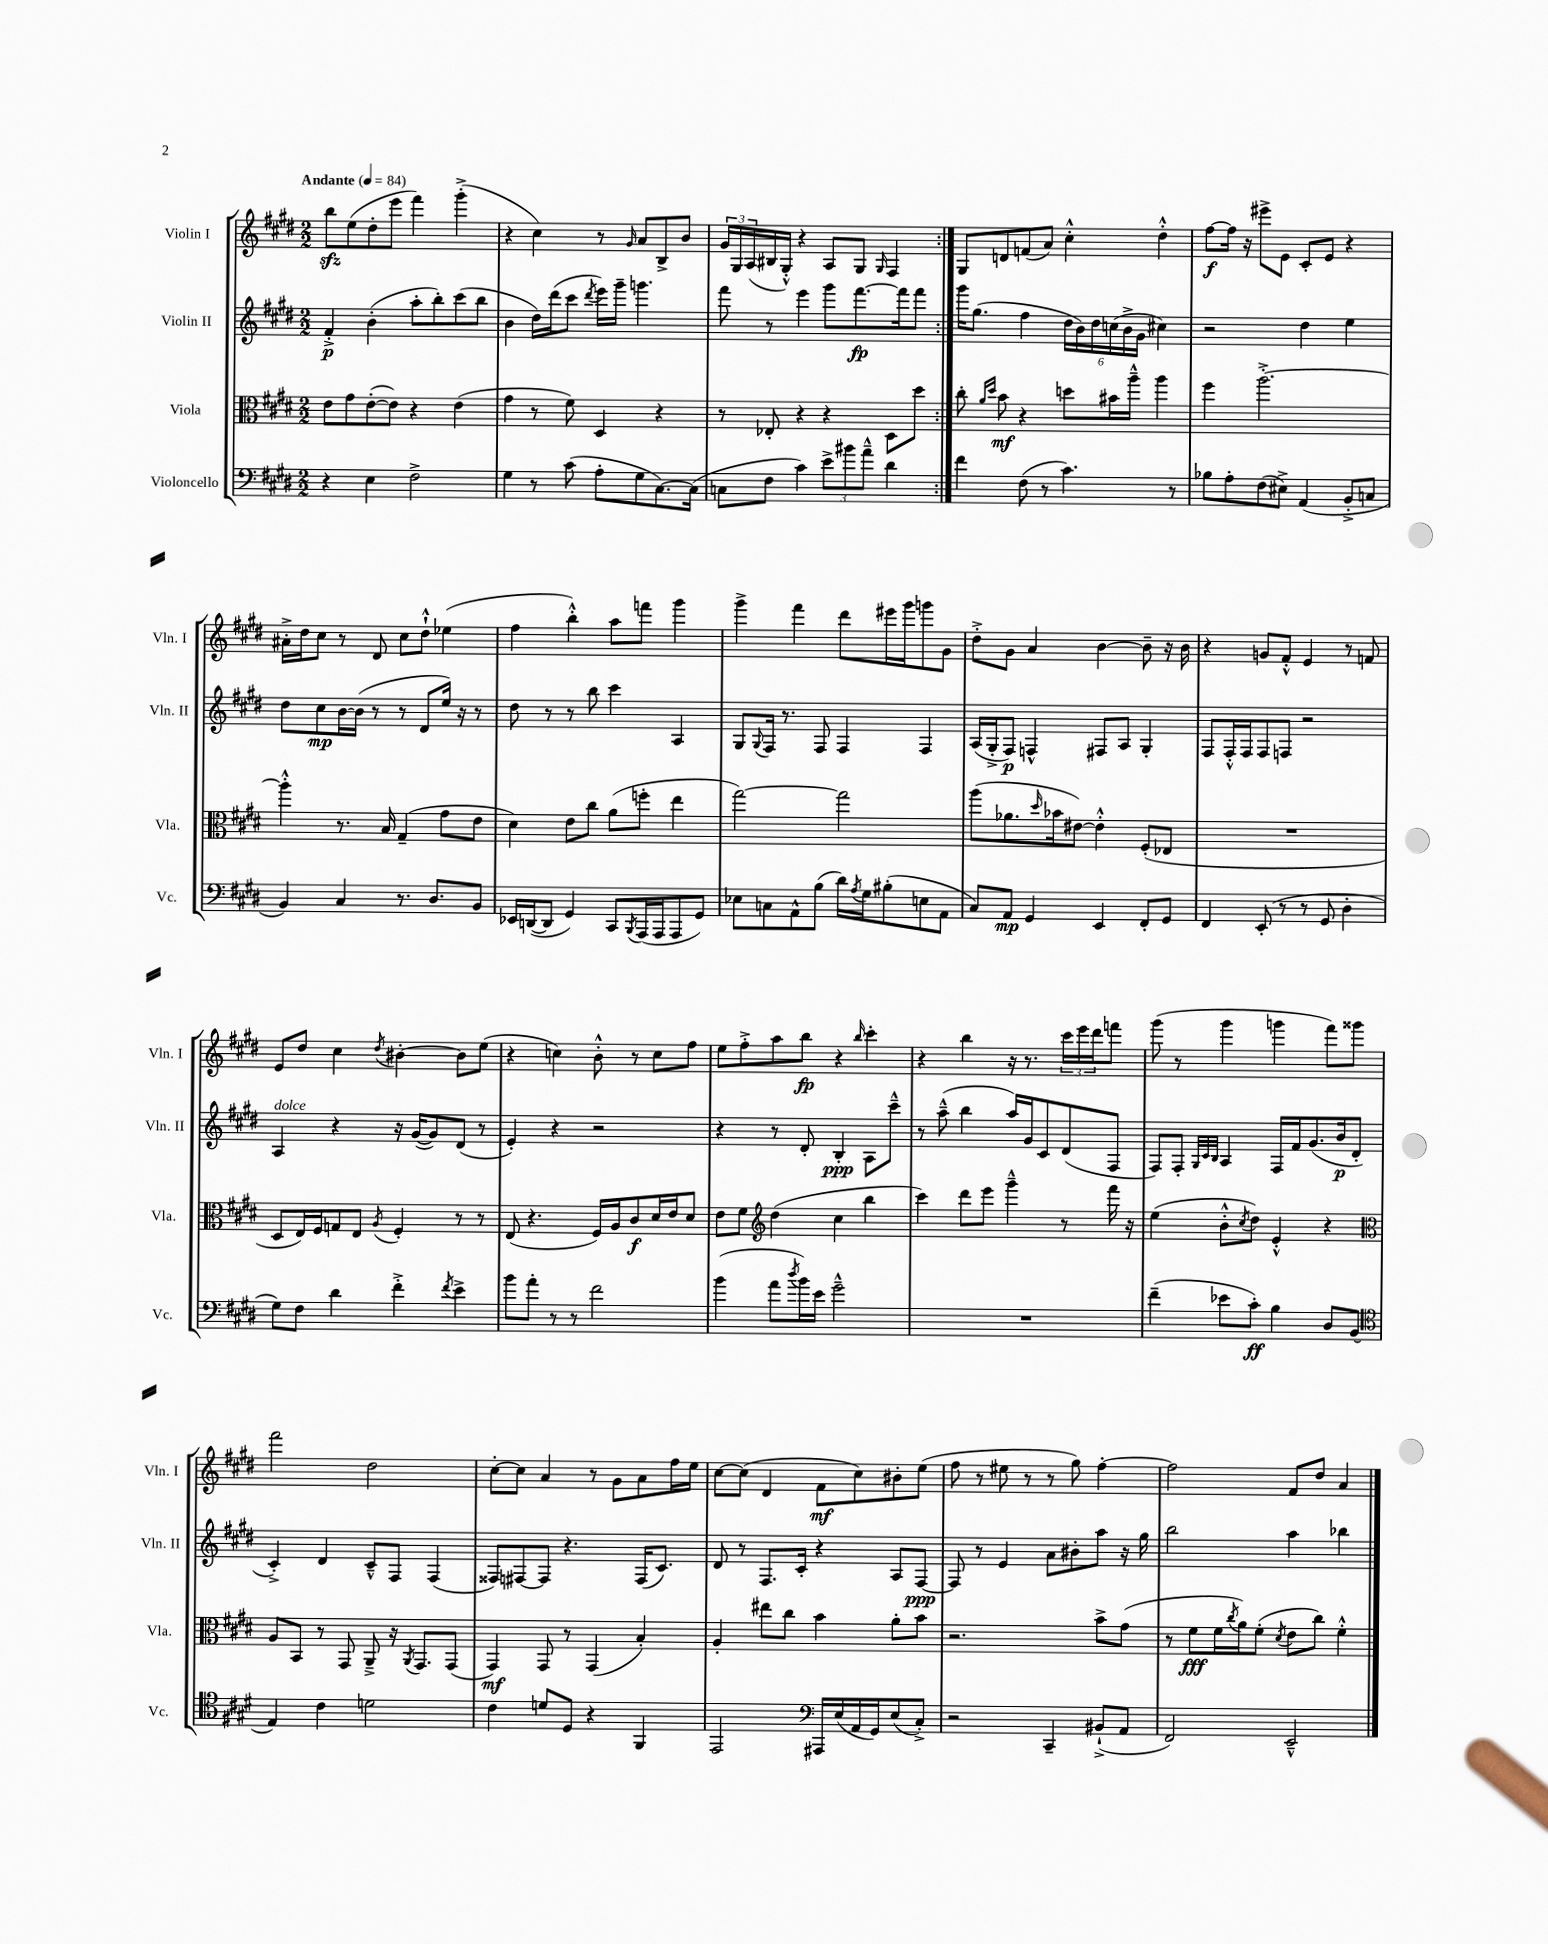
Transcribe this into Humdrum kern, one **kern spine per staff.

**kern	**dynam	**kern	**dynam	**kern	**dynam	**kern	**dynam
*part4	*part4	*part3	*part3	*part2	*part2	*part1	*part1
*staff4	*staff4	*staff3	*staff3	*staff2	*staff2	*staff1	*staff1
*I"Violoncello	*	*I"Viola	*	*I"Violin II	*	*I"Violin I	*
*I'Vc.	*	*I'Vla.	*	*I'Vln. II	*	*I'Vln. I	*
*clefF4	*	*clefC3	*	*clefG2	*	*clefG2	*
*k[f#c#g#d#]	*	*k[f#c#g#d#]	*	*k[f#c#g#d#]	*	*k[f#c#g#d#]	*
*M2/2	*	*M2/2	*	*M2/2	*	*M2/2	*
*MM84	*	*MM84	*	*MM84	*	*MM84	*
=1	=1	=1	=1	=1	=1	=1	=1
!	!	!	!	!	!	!LO:TX:a:B:t=Andante	!
4r	.	8e\L	.	4f#'^/	p	8bbzz\L	.
.	.	8g#\	.	.	.	(8ee\	.
4E\	.	([8e'\	.	(4b'\	.	8dd#'\	.
.	.	8e\J])	.	.	.	8eee\J	.
2F#^\	.	4r	.	8aa'\L	.	4fff#\)	.
.	.	.	.	8bb'\)	.	.	.
.	.	(4e\	.	(8ccc#\	.	(4ggg#'^\	.
.	.	.	.	8bb\J	.	.	.
=2	=2	=2	=2	=2	=2	=2	=2
4G#\	.	4g#\	.	4b\	.	4r	.
8r	.	8r	.	16dd#\LL)	.	4cc#\)	.
.	.	.	.	(16ddd#\J	.	.	.
(8c#\	.	8f#\)	.	8ccc#\J	.	.	.
.	.	.	.	8qddd#/	.	.	.
8A'\L	.	4D#/	.	16eee\LL)	.	8r	.
.	.	.	.	16ggg#~\JJ	.	.	.
.	.	.	.	.	.	16qqg#/	.
8G#\	.	.	.	4.gggn\	.	8a/L	.
[8.C#\)	.	4r	.	.	.	8B^/	.
.	.	.	.	.	.	8b/J	.
(16C#\Jk]	.	.	.	.	.	.	.
=3	=3	=3	=3	=3	=3	=3	=3
8Cn\L	.	8r	.	8fff#\	.	24g#/LL	.
.	.	.	.	.	.	24G#/	.
.	.	.	.	.	.	(24A/	.
8F#\J	.	8E-X'/	.	8r	.	16B#X/	.
.	.	.	.	.	.	16G#'^^/JJ)	.
4c#\)	.	4r	.	4eee\	.	4r	.
12e^\L	.	4r	.	8ggg#\L	.	8A/L	.
12b#X\	.	.	.	.	.	.	.
.	.	.	.	[8.fff#\	fp	8G#/J	.
12a~^^\J	.	.	.	.	.	.	.
.	.	.	.	.	.	16qqG#/	.
4d#\	.	8D#\L	.	.	.	4F#/	.
.	.	.	.	16fff#\k]	.	.	.
.	.	8dd#\J	.	8fff#\J	.	.	.
=4:|!	=4:|!	=4:|!	=4:|!	=4:|!	=4:|!	=4:|!	=4:|!
4f#\	.	8cc#'\	.	16ggg#\KL	.	8G#/L	.
.	.	.	.	(8.gg#\J	.	.	.
.	.	16qqa/LL	.	.	.	.	.
.	.	16qqdd#/JJ	.	.	.	.	.
.	.	8b\	mf	.	.	8dn/	.
(8F#\	.	4r	.	4ff#\	.	(8fn/	.
8r	.	.	.	.	.	8a/J)	.
4.c#\)	.	8ddn\L	.	24dd#\LL	.	4cc#'^^\	.
.	.	.	.	24b\)	.	.	.
.	.	.	.	24dd#\	.	.	.
.	.	16b#X\L	.	(24ccn\	.	.	.
.	.	.	.	24b^\	.	.	.
.	.	16aa~^^\JJ	.	.	.	.	.
.	.	.	.	24g#\JJ	.	.	.
.	.	4aa\	.	4cc#X\)	.	4dd#'^^\	.
8r	.	.	.	.	.	.	.
=5	=5	=5	=5	=5	=5	=5	=5
8B-X\L	.	4ff#\	.	2r	.	[8ff#\L	f
8A'\	.	.	.	.	.	16ff#\Jk]	.
.	.	.	.	.	.	16r	.
(8F#\	.	[2.aa'^\	.	.	.	8eee#X^\L	.
8E#X^\J)	.	.	.	.	.	8e\J	.
(4AA/	.	.	.	4dd#\	.	8c#'/L	.
.	.	.	.	.	.	8e/J	.
8BB'^/L	.	.	.	4ee\	.	4r	.
8Cn/J	.	.	.	.	.	.	.
!!LO:LB:g=z
=6	=6	=6	=6	=6	=6	=6	=6
4BB/)	.	4aa'^^\]	.	8dd#\L	.	16a#X'^\LL	.
.	.	.	.	.	.	16dd#\J	.
.	.	.	.	8cc#\	mp	8cc#\J	.
4C#/	.	8.r	.	[16b\L	.	8r	.
.	.	.	.	(16b\JJ]	.	.	.
.	.	.	.	8r	.	8d#/	.
.	.	16B/	.	.	.	.	.
8.r	.	(4G#~/	.	8r	.	8cc#\L	.
.	.	.	.	8d#/L	.	8dd#`^^\J	.
8.D#/L	.	.	.	.	.	.	.
.	.	8g#\L	.	16ee/Jk)	.	(4ee-X\	.
.	.	.	.	16r	.	.	.
8BB/J	.	8e\J	.	8r	.	.	.
=7	=7	=7	=7	=7	=7	=7	=7
16EE-X/LL	.	4d#\)	.	8dd#\	.	4ff#\	.
([16DDn/J	.	.	.	.	.	.	.
8DD/J]	.	.	.	8r	.	.	.
4GG#/)	.	8e\L	.	8r	.	4bb'^^\)	.
.	.	8cc#\J	.	8bb\	.	.	.
8CC#/L	.	(8a\L	.	4ccc#\	.	8aa\L	.
8qBBB/	.	.	.	.	.	.	.
(16AAA/L	.	8ffn'\J	.	.	.	8fffn\J	.
16AAA/J	.	.	.	.	.	.	.
8AAA/	.	4ee\	.	4A/	.	4ggg#\	.
8GG#/J)	.	.	.	.	.	.	.
=8	=8	=8	=8	=8	=8	=8	=8
8E-X\L	.	[2gg#\)	.	8G#/L	.	4ggg#^\	.
.	.	.	.	8qqG#/	.	.	.
8Cn\	.	.	.	16F#/Jk	.	.	.
.	.	.	.	8.r	.	.	.
8AA^^\	.	.	.	.	.	4fff#\	.
(8B\J	.	.	.	8F#/	.	.	.
16d#\LL)	.	2gg#\]	.	4F#/	.	8ddd#\L	.
8qA/	.	.	.	.	.	.	.
16G#\J	.	.	.	.	.	.	.
(8B#X'\	.	.	.	.	.	16eee#X\L	.
.	.	.	.	.	.	16ggg#\J	.
8En\	.	.	.	4F#/	.	8gggn\	.
8AA\J	.	.	.	.	.	8g#\J	.
=9	=9	=9	=9	=9	=9	=9	=9
8C#/L)	.	(8aa\L	.	(16A/LL	.	8dd#'^\L	.
.	.	.	.	16G#'^/J	.	.	.
8AA/J	mp	8.a-X\	.	8F#/J)	p	8g#\J	.
4GG#/	.	.	.	4Fn^^/	.	4a/	.
.	.	16qqdd#/	.	.	.	.	.
.	.	16b-X\k	.	.	.	.	.
.	.	[8e#X\J)	.	.	.	.	.
4EE/	.	4e#'^^\]	.	8F#X/L	.	[4b\	.
.	.	.	.	8A/J	.	.	.
8FF#'/L	.	(8F#'/L	.	4G#'/	.	8b~\]	.
8GG#/J	.	8E-X/J	.	.	.	16r	.
.	.	.	.	.	.	16b\	.
=10	=10	=10	=10	=10	=10	=10	=10
4FF#/	.	1r	.	8F#/L	.	4r	.
.	.	.	.	16F#'^^/L	.	.	.
.	.	.	.	16F#/J	.	.	.
(8EE'/	.	.	.	8F#/	.	8gn/L	.
8r	.	.	.	8Fn/J	.	8f#'^^/J	.
8r	.	.	.	2r	.	4e/	.
8GG#/	.	.	.	.	.	.	.
4D#'\	.	.	.	.	.	8r	.
.	.	.	.	.	.	8fn/	.
!!LO:LB:g=z
=11	=11	=11	=11	=11	=11	=11	=11
!	!	!	!	!LO:TX:a:i:t=dolce	!	!	!
8G#\L)	.	8D#/L	.	4A/	.	8e/L	.
8F#\J	.	16E/L)	.	.	.	8dd#/J	.
.	.	16F#/J	.	.	.	.	.
4d#\	.	8Gn/	.	4r	.	4cc#\	.
.	.	8E/J	.	.	.	.	.
.	.	8qA/	.	.	.	8qdd#/	.
4f#'^\	.	4F#'/	.	16r	.	[4b#X'\	.
.	.	.	.	([16g#/KL	.	.	.
.	.	.	.	8g#/])	.	.	.
8qf#/	.	.	.	.	.	.	.
4e^\	.	8r	.	(8d#/J	.	8b#\L]	.
.	.	8r	.	8r	.	(8ee\J	.
=12	=12	=12	=12	=12	=12	=12	=12
8b\L	.	(8E/	.	4e'/)	.	4r	.
8a'\J	.	4.r	.	.	.	.	.
8r	.	.	.	4r	.	4ccn\)	.
8r	.	.	.	.	.	.	.
2f#\	.	16F#/LL)	.	2r	.	8b'^^\	.
.	.	16A/J	.	.	.	.	.
.	.	8c#/	f	.	.	8r	.
.	.	16d#/L	.	.	.	8cc\L	.
.	.	16e/J	.	.	.	.	.
.	.	8d#/J	.	.	.	8ff#\J	.
=13	=13	=13	=13	=13	=13	=13	=13
(4b\	.	8e\L	.	4r	.	8ee\L	.
.	.	8f#\J	.	.	.	8ff#'^\	.
*	*	*clefG2	*	*	*	*	*
8a\L	.	(4dd#\	.	8r	.	8aa\	.
8qdd#/	.	.	.	.	.	.	.
16b\L)	.	.	.	8d#'/	.	8bb\J	fp
16e\JJ	.	.	.	.	.	.	.
2g#~^^\	.	4cc#\	.	4B'/	ppp	4r	.
.	.	.	.	.	.	16qqbb/	.
.	.	4bb\	.	8A\L	.	4ccc#'\	.
.	.	.	.	8ccc#~^^\J	.	.	.
=14	=14	=14	=14	=14	=14	=14	=14
1r	.	4ccc#\)	.	8r	.	4r	.
.	.	.	.	(8aa~^^\	.	.	.
.	.	8ddd#\L	.	4bb\	.	4bb\	.
.	.	8eee\J	.	.	.	.	.
.	.	4ggg#~^^\	.	16aa/LL)	.	16r	.
.	.	.	.	16g#/J	.	8.r	.
.	.	.	.	8c#/	.	.	.
.	.	8r	.	(8d#/	.	24ccc#\LL	.
.	.	.	.	.	.	24eee\	.
.	.	.	.	.	.	24ddd#\J	.
.	.	16fff#\	.	8F#/J	.	8fffn\J	.
.	.	16r	.	.	.	.	.
=15	=15	=15	=15	=15	=15	=15	=15
(4f#~\	.	(4ee\	.	8F#/L)	.	(8ggg#\	.
.	.	.	.	8F#'/J	.	8r	.
.	.	.	.	32qqG#/LLL	.	.	.
.	.	.	.	32qqc#/	.	.	.
.	.	.	.	32qqB/JJJ	.	.	.
8e-X\L	.	8b'^^\L	.	4A/	.	4ggg#\	.
.	.	8qcc#/	.	.	.	.	.
8c#'\J)	ff	8dd#\J)	.	.	.	.	.
4B\	.	4e'^^/	.	16F#/LL	.	4gggn\	.
.	.	.	.	16f#/J	.	.	.
.	.	.	.	(8.g#/	.	.	.
8D#/L	.	4r	.	.	.	8fff#\L)	.
.	.	.	.	16b/k	p	.	.
(8BB/J	.	.	.	8d#'/J	.	8ggg##X\J	.
!!LO:LB:g=z
=16	=16	=16	=16	=16	=16	=16	=16
*clefC4	*	*clefC3	*	*	*	*	*
4E/)	.	8A/L	.	4c#'^/)	.	2fff#\	.
.	.	8BB/J	.	.	.	.	.
4c#\	.	8r	.	4d#/	.	.	.
.	.	8GG#/	.	.	.	.	.
2dn\	.	8AA~^/	.	8c#~^^/L	.	2dd#\	.
.	.	16r	.	8F#/J	.	.	.
.	.	8qAA/	.	.	.	.	.
.	.	8.GG#/L	.	.	.	.	.
.	.	.	.	(4F#/	.	.	.
.	.	(8GG#/J	.	.	.	.	.
=17	=17	=17	=17	=17	=17	=17	=17
4c#\	.	4GG#/)	mf	8F##X/L)	.	[8cc#'\L	.
.	.	.	.	[8F#X/	.	8cc#\J]	.
8dn/L	.	8GG#/	.	8F#/J]	.	4a/	.
8D#/J	.	8r	.	4.r	.	.	.
4r	.	(4GG#/	.	.	.	8r	.
.	.	.	.	.	.	8g#\L	.
4FF#/	.	4B'/)	.	(16F#/KL	.	8a\	.
.	.	.	.	8.c#/J)	.	.	.
.	.	.	.	.	.	16ff#\L	.
.	.	.	.	.	.	16ee\JJ	.
=18	=18	=18	=18	=18	=18	=18	=18
2EE/	.	4A'/	.	8d#/	.	[8cc#\L	.
.	.	.	.	8r	.	(8cc#\J]	.
.	.	8ee#X\L	.	8.F#/L	.	4d#/	.
.	.	8cc#\J	.	.	.	.	.
.	.	.	.	16c#'/Jk	.	.	.
*clefF4	*	*	*	*	*	*	*
16AAA#X/LL	.	4b\	.	4r	.	8f#\L	mf
(16E/	.	.	.	.	.	.	.
16AA/	.	.	.	.	.	8cc#\)	.
16GG#/J)	.	.	.	.	.	.	.
(8E/	.	8a'\L	.	8A/L	.	8b#X'\	.
8C#'^/J)	.	8b\J	.	[8F#/J	ppp	(8ee\J	.
=19	=19	=19	=19	=19	=19	=19	=19
2r	.	2.r	.	8F#/]	.	8ff#\	.
.	.	.	.	8r	.	8r	.
.	.	.	.	4e/	.	8ee#X\	.
.	.	.	.	.	.	8r	.
4CC#~/	.	.	.	8a\L	.	8r	.
.	.	.	.	8b#X'\	.	8gg#\)	.
(8BB#X`^/L	.	8b^\L	.	8aa\J	.	[4ff#'\	.
8AA/J	.	(8g#\J	.	16r	.	.	.
.	.	.	.	16gg#\	.	.	.
=20	=20	=20	=20	=20	=20	=20	=20
2FF#/)	.	8r	.	2bb\	.	2ff#\]	.
.	.	8f#\L	fff	.	.	.	.
.	.	16f#\L	.	.	.	.	.
.	.	8qcc#/	.	.	.	.	.
.	.	16a\J)	.	.	.	.	.
.	.	(8f#'\J	.	.	.	.	.
.	.	8qd#/	.	.	.	.	.
2EE~^^/	.	8e\L	.	4aa\	.	8f#/L	.
.	.	8cc#\J)	.	.	.	8dd#/J	.
.	.	4f#'^^\	.	4bb-X\	.	4a/	.
==	==	==	==	==	==	==	==
*-	*-	*-	*-	*-	*-	*-	*-
